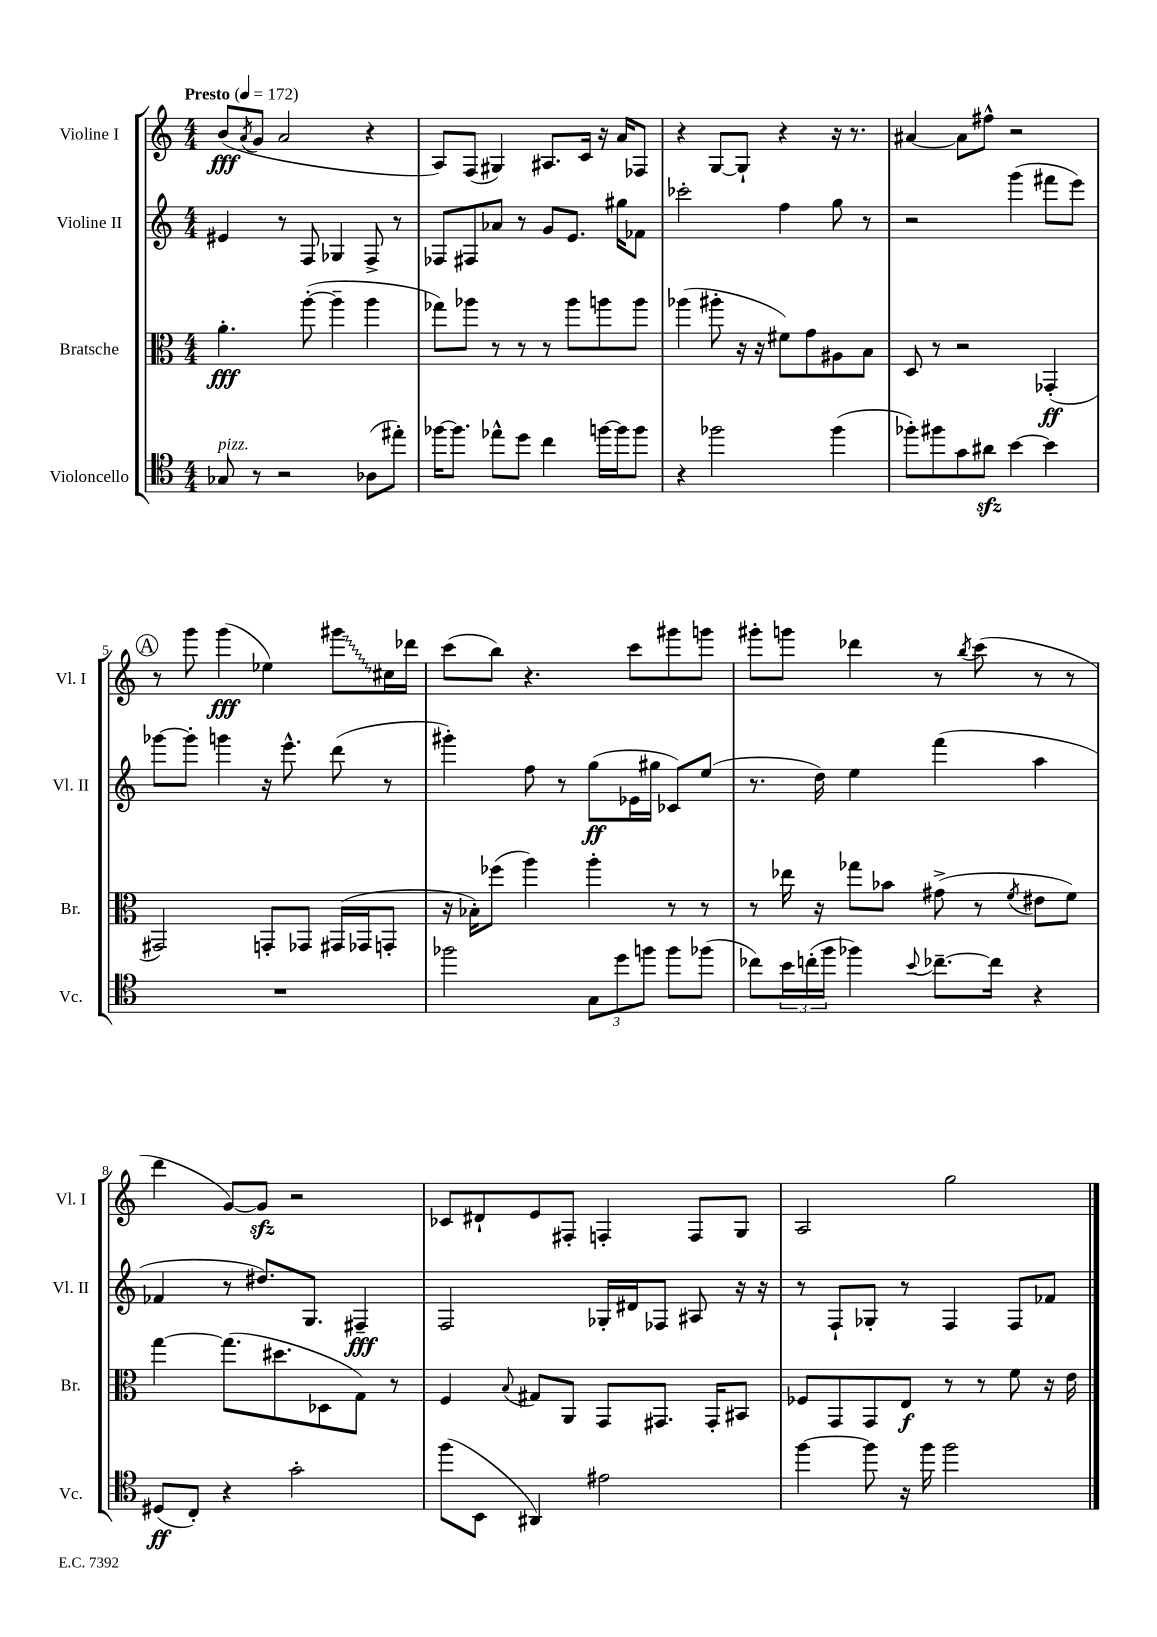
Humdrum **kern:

**kern	**kern	**kern	**kern
*staff4	*staff3	*staff2	*staff1
*clefC4	*clefC3	*clefG2	*clefG2
*k[]	*k[]	*k[]	*k[]
*M4/4	*M4/4	*M4/4	*M4/4
*MM172	*MM172	*MM172	*MM172
8G-/	4.a'\	4e#/	(8b/L
.	.	.	8qa/
8r	.	.	8g/J
2r	.	8r	2a/
.	([8aa'\	8F/	.
.	4aa~\]	4G-/	.
(8A-\L	4aa\	8F^/	4r
8ee#'\J)	.	8r	.
=	=	=	=
[16ff-\LK	8gg-\L)	8F-/L	8A/L)
8.ff-\]J	.	.	.
.	8aa-\J	8F#/	(8F/J
8ee-^^\L	8r	8a-/J	4G#/)
8dd\J	8r	8r	.
4cc\	8r	8g/L	8.A#/L
.	8aa-\L	8.e/J	.
.	.	.	16c/Jk
[16ff\LL	8aa\	.	16r
16ff\]J	.	16gg#\LK	16a/LK
8ff\J	8aa\J	8f-\J	8F-/J
=	=	=	=
4r	(4aa-\	2ccc-'\	4r
2ff-\	8aa#'\	.	[8G/L
.	16r	.	8G`/]J
.	16r	.	.
.	8f#\L)	4ff\	4r
.	8g\	.	.
(4ff-\	8A#\	8gg\	16r
.	.	.	8.r
.	8B\J	8r	.
=	=	=	=
8ff-'\L)	8D/	2r	[4a#/
8ff#\	8r	.	.
8g\	2r	.	8a#\]L
8a#\J	.	.	8ff#^^\J
[4b\	.	(4ggg\	2r
4b\]	(4GG-'/	8fff#\L	.
.	.	8eee\J)	.
=	=	=	=
1r	2GG#/)	[8ggg-\L	8r
.	.	8ggg-'\]J	8ggg\
.	.	4ggg\	(4ggg\
.	8GG'/L	16r	4ee-\)
.	.	8.eee^^\	.
.	8GG-/J	.	.
.	(16GG#/LL	(8ddd\	8ggg#\L
.	16GG-/J	.	.
.	8GG'/J	8r	16cc#\L
.	.	.	16ddd-\JJ
=	=	=	=
2ff-\	16r	4ggg#'\)	(8ccc\L
.	16B-'\LK)	.	.
.	(8ff-\J	.	8bb\J)
.	4aa\)	8ff\	4.r
.	.	8r	.
12G\L	4aa'\	(8gg\L	.
12dd\	.	.	.
.	.	16e-\L	8ccc\L
12ff\J	.	.	.
.	.	16gg#\JJ	.
8ff\L	8r	8c-/L)	8ggg#\
(8ff-\J	8r	(8ee/J	8ggg\J
=	=	=	=
8cc-\L)	8r	8.r	8ggg#'\L
24b\L	16ee-\	.	8ggg\J
(24cc'\	.	.	.
.	16r	16dd\)	.
24ff\JJ	.	.	.
4ff-\)	8gg-\L	4ee\	4ddd-\
.	8b-\J	.	.
8qqb/	.	.	.
[8.cc-~\L	(8g#^\	(4fff\	8r
.	.	.	8qbb/
.	8r	.	(8ccc\
16cc-\]Jk	.	.	.
.	8qf/	.	.
4r	8e#\L	4aa\	8r
.	8f\J)	.	8r
=	=	=	=
(8D#/L	[4gg\	4f-/	4ddd\
8C'/J)	.	.	.
4r	(8.gg\]L	8r	[8g/L)
.	.	8.dd#/L)	8g/]J
.	8.dd#\	.	.
2g'\	.	.	2r
.	.	8.G/J	.
.	8D-\	.	.
.	8G\J)	4F#~/	.
.	8r	.	.
=	=	=	=
(8ff\L	4F/	2F/	8c-/L
8BB\J	.	.	8d#`/
.	8qqB/	.	.
4AA#/)	8G#/L	.	8e/
.	8AA/J	.	8F#'/J
2e#\	8GG/L	16G-'/LL	4F'/
.	.	16d#/J	.
.	8.GG#/J	8F-/J	.
.	.	8A#/	8F/L
.	16GG#'/LK	.	.
.	8BB#/J	16r	8G/J
.	.	16r	.
=	=	=	=
[4ff\	8F-/L	8r	2A/
.	8GG/	8F`/L	.
8ff\]	8GG/	8G-'/J	.
16r	8E/J	8r	.
16ff\	.	.	.
2ff\	8r	4F/	2gg\
.	8r	.	.
.	8f\	8F/L	.
.	16r	8f-/J	.
.	16e\	.	.
==	==	==	==
*-	*-	*-	*-
